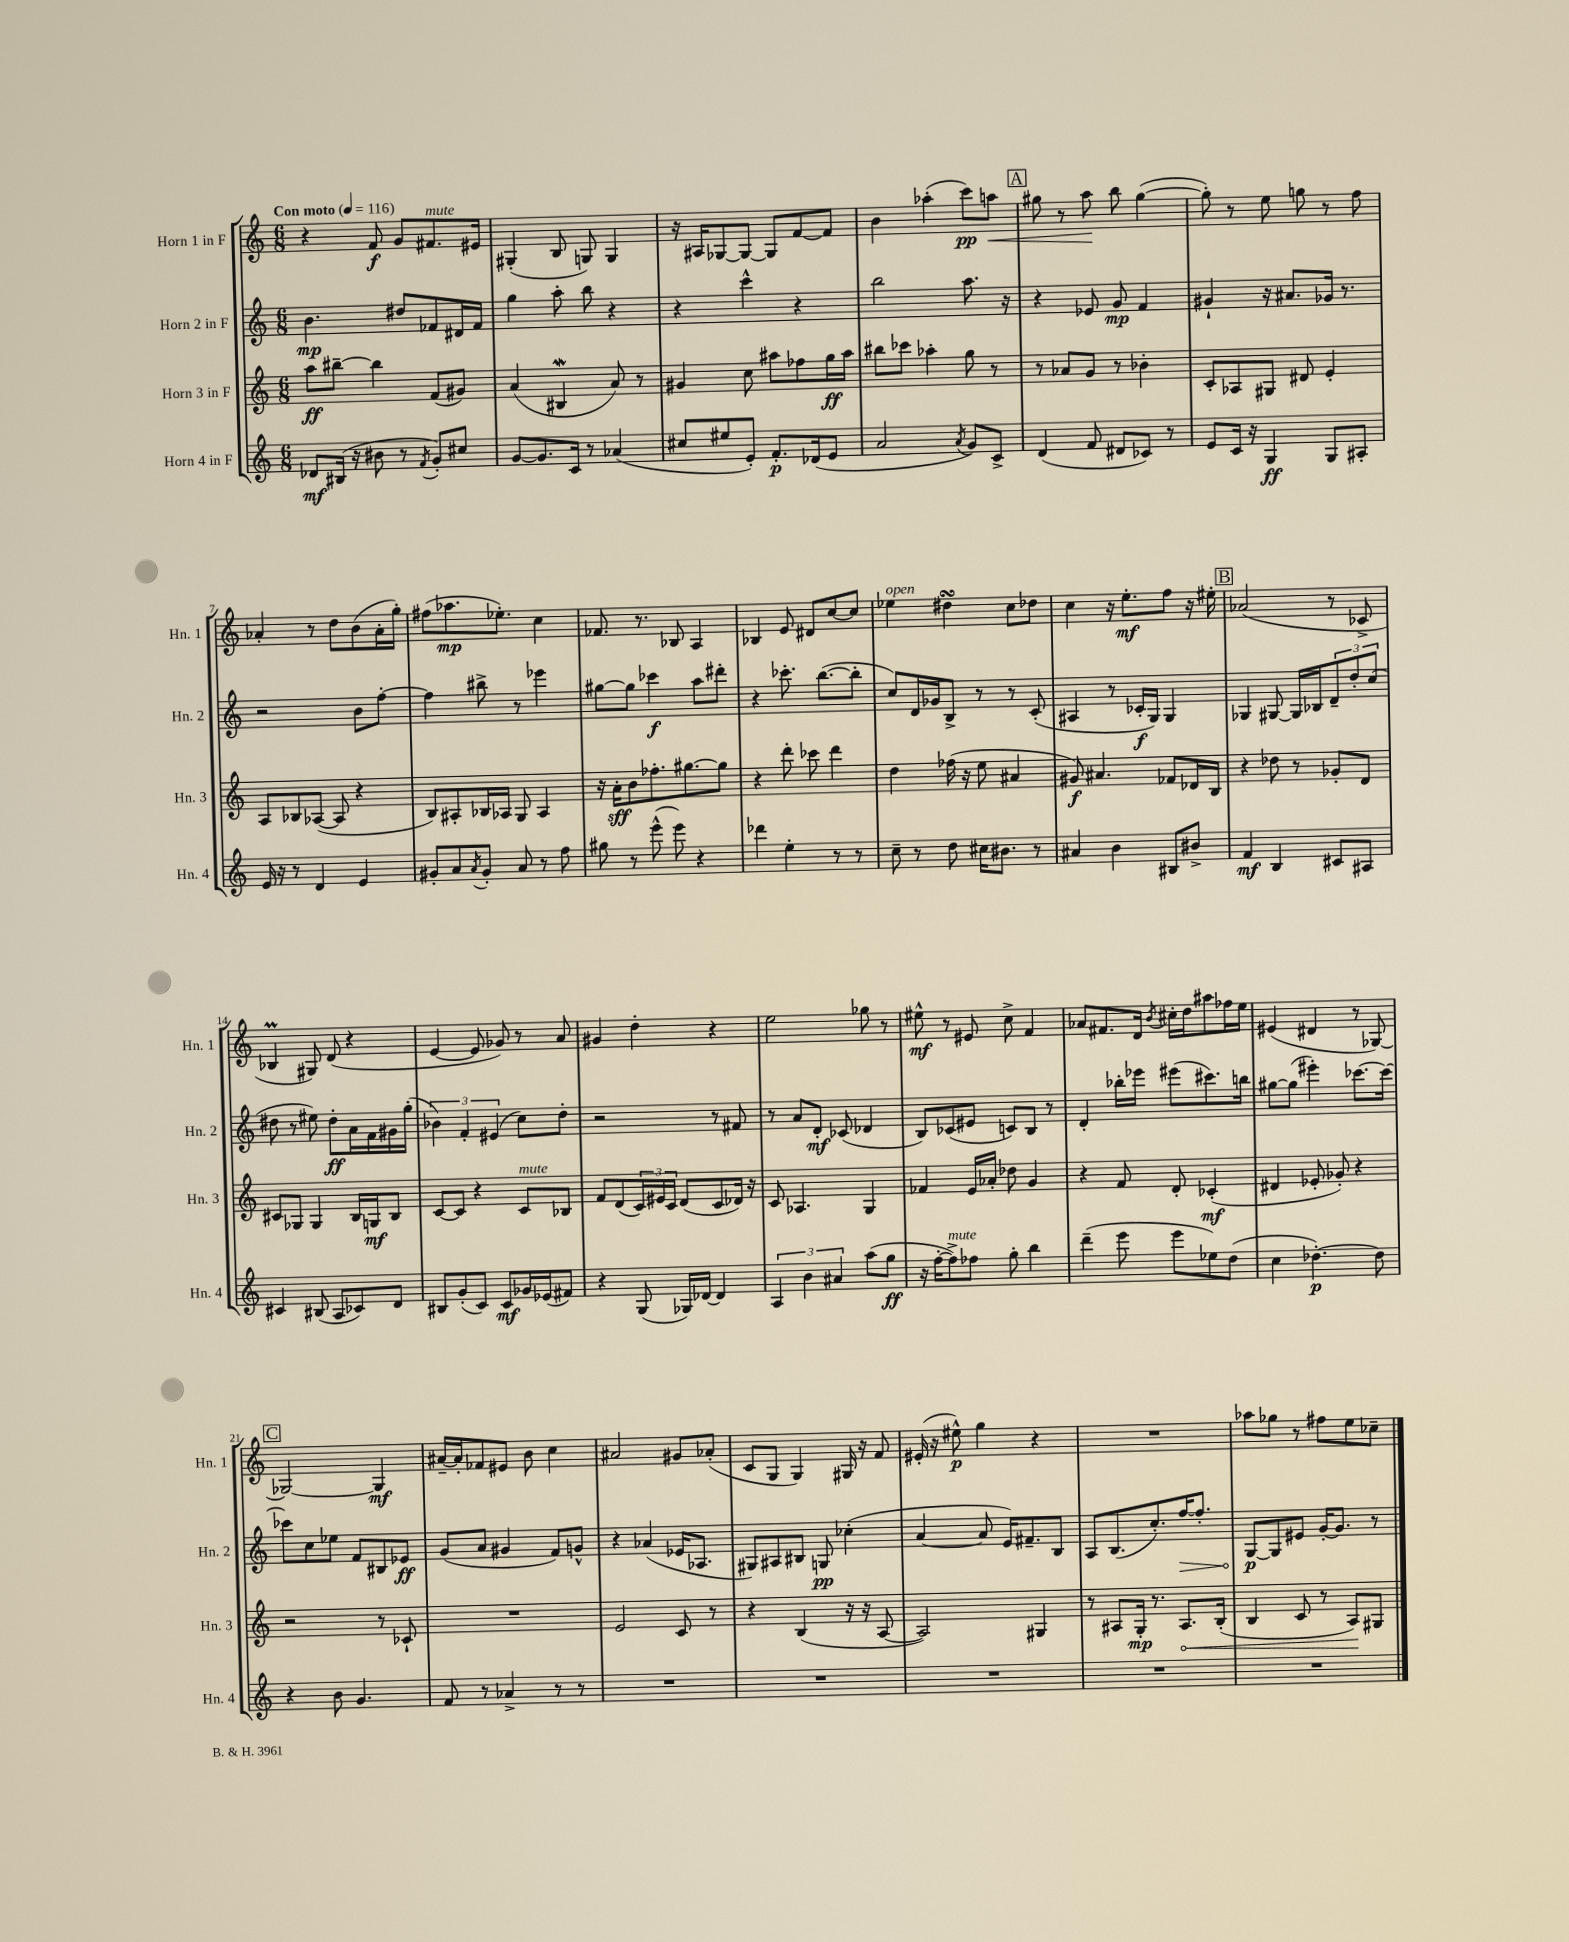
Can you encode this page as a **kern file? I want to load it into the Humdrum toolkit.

**kern	**kern	**kern	**kern
*staff4	*staff3	*staff2	*staff1
*clefG2	*clefG2	*clefG2	*clefG2
*k[]	*k[]	*k[]	*k[]
*M6/8	*M6/8	*M6/8	*M6/8
*MM116	*MM116	*MM116	*MM116
8d-/L	8aa\L	4.b\	4r
(16B#/Jk	[8bb#~\J	.	.
16r	.	.	.
8b#\	4bb#\]	.	8f/
8r	.	8dd#/L	8g/L
8qf/	.	.	.
8g'/L)	(8f/L	8f-/	8.f#/
8cc#/J	8g#/J)	16d#/L	.
.	.	16f-/JJ	16e#/Jk
=	=	=	=
[8g/L	(4a/	4gg\	(4G#'/
8.g/]	.	.	.
.	4B#/	8aa'\	8B/
16c/Jk	.	.	.
8r	.	8bb\	8G/)
(4a-/	8a/)	4r	4G/
.	8r	.	.
=	=	=	=
8cc#/L	4g#/	4r	16r
.	.	.	16A#/LK
8ee#/	.	.	[8G-/
8e'/J)	8cc\	4ccc^^\	8G-/_J
8.f'/L	8aa#\L	.	8G-/]L
.	8ff-\	4r	[8f/
(16d-/k	.	.	.
8e/J	16gg\L	.	8f/]J
.	16aa#\JJ	.	.
=	=	=	=
2a/	8bb#\L	2bb\	4b\
.	8ccc-\J	.	.
.	4aa-'\	.	(4aa-'\
8qa/	.	.	.
8g/L)	8gg\	8.aa\	8ccc\L)
8c^/J	8r	.	8aa\J
.	.	16r	.
=	=	=	=
(4d/	8r	4r	8gg#\
.	8a-/L	.	8r
8f/	8g/J	8e-/	8aa\
8d#/L	8r	8g/	8bb\
8c-/J)	4b-'\	4f/	([4gg#\
8r	.	.	.
=	=	=	=
8e/L	8c'/L	4g#`/	8gg#'\])
16c/Jk	8A-/	.	8r
16r	.	.	.
4G/	8G#/J	16r	8ee\
.	.	8.a#/L	.
.	8d#/	.	8gg\
8G/L	4e'/	16g-/Jk	8r
.	.	8.r	.
8A#'/J	.	.	8ff\
=	=	=	=
16e/	8A/L	2r	4a-'/
16r	.	.	.
8r	8B-/	.	.
4d/	([8A-/J	.	8r
.	8A-/]	.	8dd\L
4e/	4r	8b\L	(8b\
.	.	[8ff'\J	16a-'\L
.	.	.	16gg'\JJ)
=	=	=	=
8g#'/L	8B/L)	4ff\]	(8ff#\L
8a/	8A#'/	.	8.aa-\
8qa/	.	.	.
8g#'/J	16B-/L	8bb#^\	.
.	16A-/JJ	.	8.ee-'\J)
8a/	8G/	8r	.
8r	4A-/	4eee-\	4cc\
8ff\	.	.	.
=	=	=	=
8gg#\	16r	[8gg#\L	8.f-/
.	16a'\LK	.	.
8r	8b\	8gg#\]J	.
.	.	.	8.r
(8eee^^\	8.ff-'\	4ccc-\	.
8eee\)	.	.	8B-/
.	[8.gg#\	.	.
4r	.	8aa\L	4A/
.	8gg#\]J	8ddd#'\J	.
=	=	=	=
4ddd-\	4r	4r	4B-/
4ee'\	8ddd'\	8.ccc-'\	8e/
.	8ccc-\	.	8d#/L
.	.	([8.bb\L	.
8r	4ddd\	.	[8cc/
8r	.	8bb'\]J	8cc/]J
=	=	=	=
8cc~\	4dd\	8cc/L)	4ee-\
8r	.	16d/L	.
.	.	16g-/J	.
8dd\	(16ff-\	8B^/J	4dd#\
.	16r	.	.
16cc#\LK	8ee\	8r	.
8.b#\J	.	.	.
.	4a#/	8r	8cc\L
8r	.	(8c'/	8dd-\J
=	=	=	=
4a#/	8g#/)	4A#/	4cc\
.	4.a#/	.	.
4b\	.	8r	16r
.	.	.	8.ee'\L
.	.	16c-'/LL	.
.	.	16G/JJ)	.
8B#/L	8f-/L	4G/	8ff\J
8b#^/J	16d-/L	.	16r
.	16B/JJ	.	16ee#'\
=	=	=	=
4f/	4r	4G-/	(2a-/
4B/	8dd-\	[8G#/	.
.	8r	16G#/]LL	.
.	.	16B-/J	.
8c#/L	8g-'/L	12d~/	8r
.	.	12dd'/	.
8A#/J	8d/J	.	8c-^/
.	.	(12cc/J	.
=	=	=	=
4c#/	8c#/L	8dd#\	4B-/
.	8G-/J	8r	.
(8B#/	4G-/	8ee#\)	8G#/)
8A/L	.	8dd#'\L	(8d/
8c-/)	16B/LL	16a\L	4r
.	16G/J	16f\	.
8d/J	8B/J	16g#\	.
.	.	(16gg'\JJ	.
=	=	=	=
8B#/L	[8c/L	6b-\)	[4e/
(8g'/	8c/]J	.	.
.	.	6f'/	.
8c/J)	4r	.	8e/]
.	.	(6e#/	.
8c/L	.	.	8g-/)
16g-/L	8c/L	8cc\L)	8r
(16e-/J	.	.	.
8f#/J)	8B-/J	8dd'\J	8a/
=	=	=	=
4r	8f/L	2r	4g#/
.	(8d/	.	.
(8G/	24c/L)	.	4dd'\
.	24e#/	.	.
.	24c/JJ	.	.
16G-/LL)	(8d/L	.	.
[16d-/JJ	.	.	.
4d-/]	8c/	8r	4r
.	16d-/Jk)	8f#/	.
.	16r	.	.
=	=	=	=
6A/	8c/	8r	2ee\
.	4.A-/	8a/L	.
6b\	.	.	.
.	.	8d'/J	.
6a#/	.	.	.
.	.	(8c-/	.
(8aa\L	4G/	4d-/	8gg-\
8gg\J	.	.	8r
=	=	=	=
16r	4f-/	8B/L)	8ee#^^\
[16ff'\LK	.	.	.
8ff^\])	.	(8c-/	8r
8ff-\J	16e/LL	8e#/J	8e#/
.	16a-'/JJ	.	.
8gg'\	8dd-\	8c/L)	8cc^\
4bb\	4g/	8B/J	4f/
.	.	8r	.
=	=	=	=
(4ddd~\	4r	4d'/	8a-/L
.	.	.	8.f#/
8eee\	8f/	16bb-'\LL	.
.	.	16eee-\JJ	16d/Jk
.	.	.	8qb/
8eee\L	8d'/	(8eee#\L	16cc#'\LL
.	.	.	16dd\J
8ee-\)	(4c-'/	8.ccc#\)	8aa#\
(8dd\J	.	.	16ff-\L
.	.	16bb\Jk	16ee\JJ
=	=	=	=
4cc\	4d#/	[8gg#\L	(4e#/
.	.	(8gg#\]J	.
[4.dd-'\)	8e-'/	4eee#'\)	4d#/
.	8g-'/)	.	.
.	4r	[8.ccc-\L	8r
8dd-\]	.	.	[8G-/)
.	.	16ccc-\_Jk	.
=	=	=	=
4r	2r	8ccc-\]L	2G-/_
.	.	8cc\	.
8b\	.	8ee-\J	.
4.g/	.	8f/L	.
.	8r	8B#/	4G-/]
.	8c-`/	8e-/J	.
=	=	=	=
8f/	2.r	(8g/L	[16a#~/LL
.	.	.	16a#'/]J
8r	.	8a/J	8f-/
4a-^/	.	4g#/	8e#/J
.	.	.	8b\
8r	.	8f/L)	4cc\
8r	.	8g^^/J	.
=	=	=	=
2.r	2e/	4r	2a#/
.	.	(4a-/	.
.	8c/	16e-/LK	8g#/L
.	.	8.A-/J	.
.	8r	.	(8a-'/J
=	=	=	=
2.r	4r	8G#/L)	8c/L
.	.	8A#/	8G/J
.	(4B/	8B#/J	4G/)
.	.	8G/	.
.	16r	(4cc-'\	16G#/
.	16r	.	16r
.	[8A/	.	8f/
=	=	=	=
2.r	2A/])	[4a/	(16e#'/
.	.	.	16r
.	.	.	8ee#^^\)
.	.	8a/]	4gg\
.	.	16e/LK)	.
.	.	8.f#~/	.
.	4G#/	.	4r
.	.	8B/J	.
=	=	=	=
2.r	8r	8A/L	2.r
.	8A#/L	(8.B/	.
.	16G'/Jk	.	.
.	8.r	8.cc'/)	.
.	8.A#/L	[16ff/K	.
.	.	8.ff'/]J	.
.	(16B'/Jk	.	.
=	=	=	=
2.r	4B/	[8G/L	8aa-\L
.	.	8G/]	8gg-\J
.	8c/	8e#/J	8r
.	8r	[16g'/LK	8ff#\L
.	.	8.g/]J	.
.	8A/L)	.	8ee\
.	8G#/J	8r	8cc-~\J
==	==	==	==
*-	*-	*-	*-
